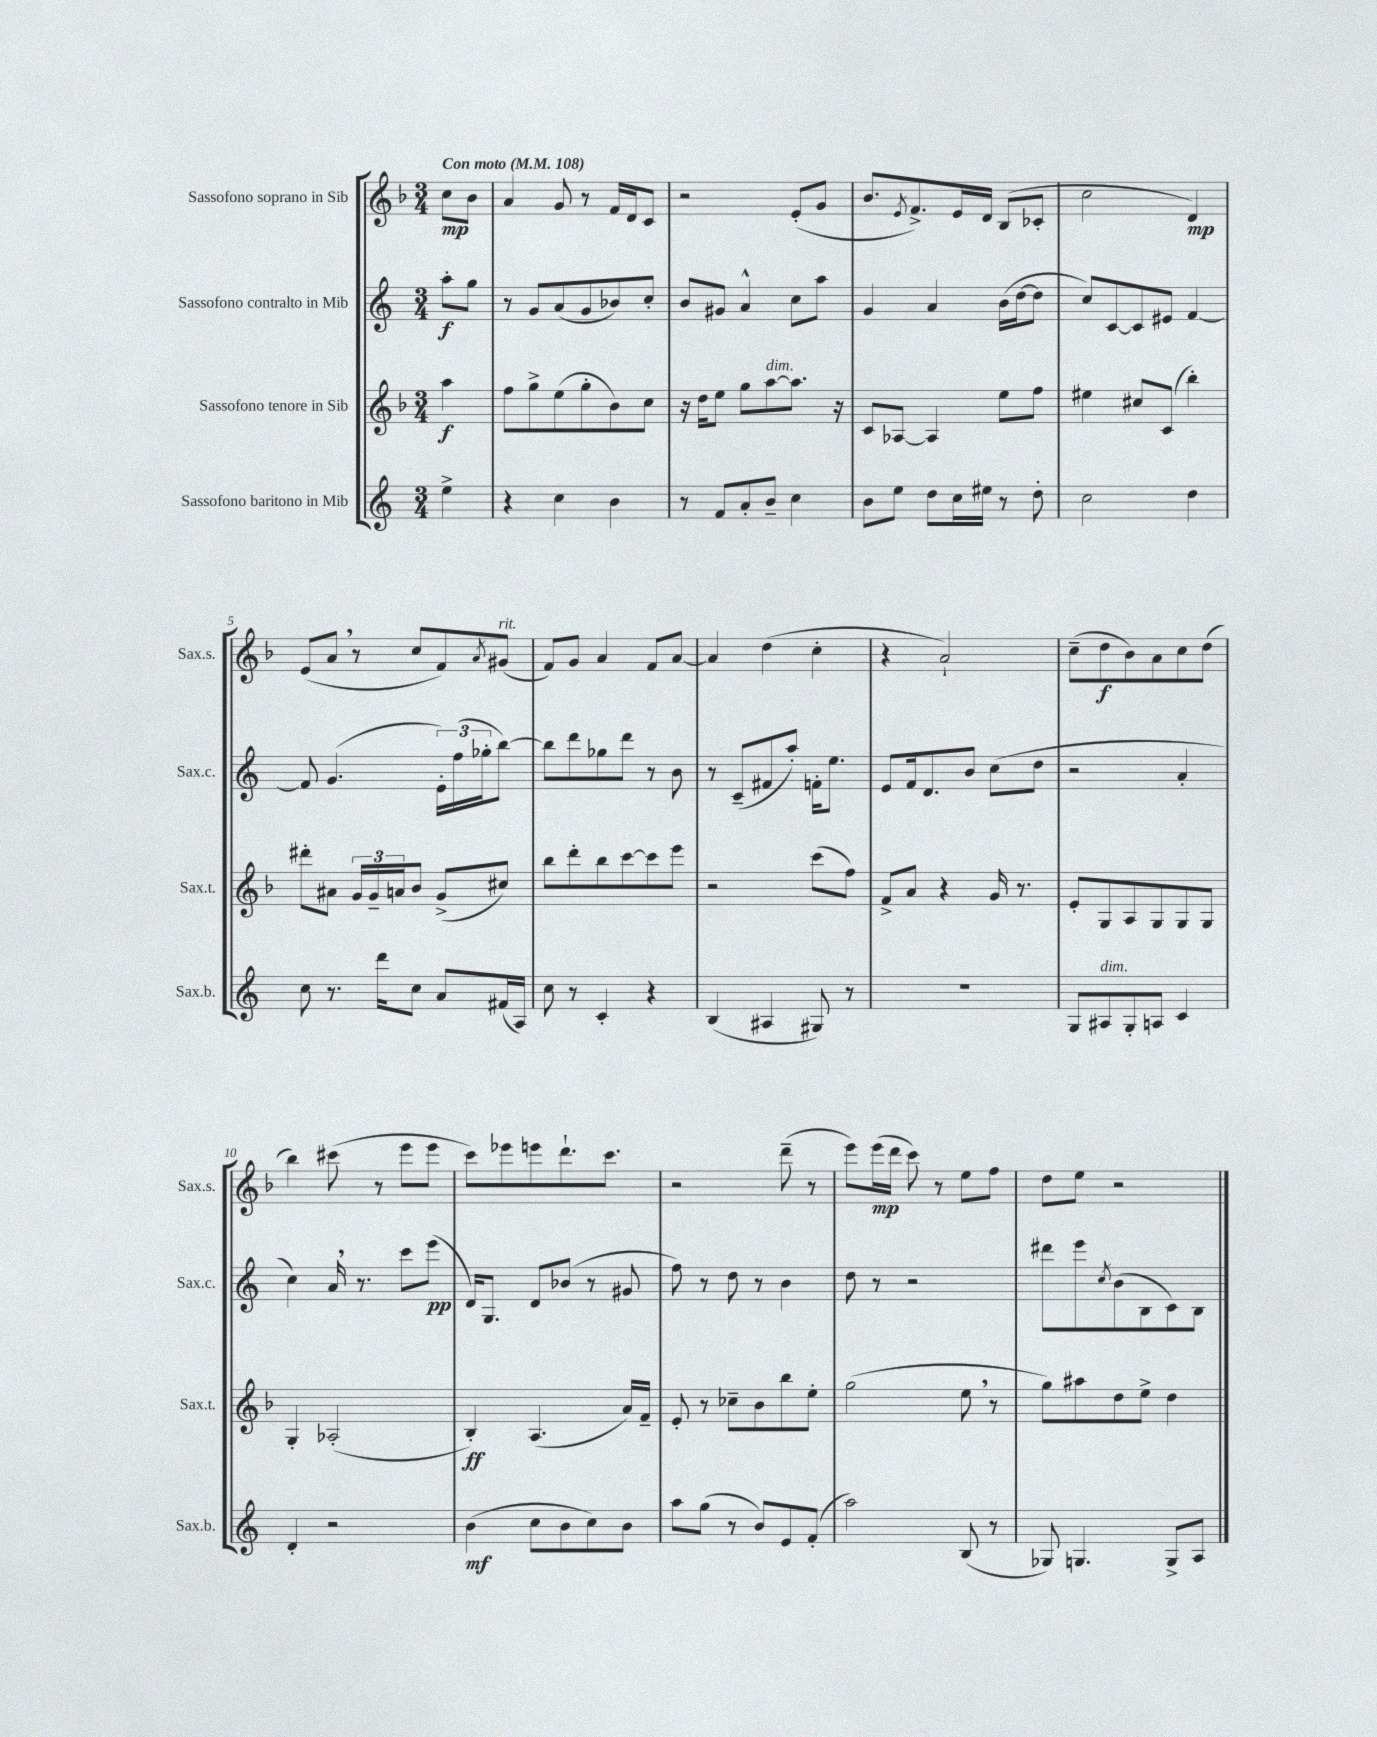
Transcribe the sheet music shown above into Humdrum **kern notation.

**kern	**kern	**kern	**kern
*staff4	*staff3	*staff2	*staff1
*clefG2	*clefG2	*clefG2	*clefG2
*k[]	*k[b-]	*k[]	*k[b-]
*M3/4	*M3/4	*M3/4	*M3/4
*MM108	*MM108	*MM108	*MM108
4ee^	4aa	8aa'	8cc
.	.	8gg	8b-
=	=	=	=
4r	8ff	8r	4a
.	8gg^	8g	.
4cc	(8ee	(8a	8g
.	8gg'	8g	8r
4b	8b-)	8b-)	16f
.	.	.	16d
.	8cc	8cc'	8c
=	=	=	=
8r	16r	8b	2r
.	16dd	.	.
8f	8ee	8g#	.
8a'	8gg	4a^^	.
8b~	[8aa	.	.
4cc	8.aa]	8cc	(8e'
.	.	8aa	8g
.	16r	.	.
=	=	=	=
8b	8c	4g	8.b-
8ee	[8A-	.	.
.	.	.	8qe
.	.	.	8.f^)
8dd	4A-]	4a	.
16cc	.	.	16e
16ee#	.	.	16d
8r	8ee	(16b	(8B-
.	.	[16dd	.
8dd'	8ff	8dd]	8c-'
=	=	=	=
2cc	4ee#	8cc)	2cc
.	.	[8c	.
.	8cc#	8c]	.
.	(8c	8e#	.
4dd	4bb-')	[4f	4d)
=	=	=	=
8cc	8ddd#'	8f]	(8e
8.r	8a#	(4.g	8a
.	24g	.	8r
.	24g~	.	.
16ddd	.	.	.
.	24a	.	.
8cc	8b-	.	8cc
8a	(8g^	24e')	8f)
.	.	(24ff	.
.	.	24gg-'	.
.	.	.	8qa
(16f#	8cc#)	[8bb)	(8g#
16A)	.	.	.
=	=	=	=
8cc	8bb-	8bb]	8f)
8r	8ddd'	8ddd	8g
4c'	8bb-	8gg-	4a
.	[8ccc	8ddd	.
4r	8ccc]	8r	8f
.	8eee	8b	[8a
=	=	=	=
(4B	2r	8r	4a]
.	.	(8c~	.
4A#	.	8f#	(4dd
.	.	8aa')	.
8G#)	(8ccc	16f'	4cc'
.	.	8.ee	.
8r	8ff)	.	.
=	=	=	=
2.r	8f^	8e	4r
.	8a	16f	.
.	.	8.d	.
.	4r	.	2a`)
.	.	8b	.
.	16g	(8cc	.
.	8.r	.	.
.	.	8dd	.
=	=	=	=
8G	8e'	2r	(8cc~
8A#	8G	.	8dd
8G'	8A	.	8b-)
8A	8G	.	8a
4c	8G	4a'	8cc
.	8G	.	(8dd
=	=	=	=
4d'	4G'	4cc)	4bb-)
2r	(2A-'	16a	(8ccc#
.	.	8.r	.
.	.	.	8r
.	.	8ccc	8eee
.	.	(8eee	8eee
=	=	=	=
(4b	4B-')	16d)	8ccc)
.	.	8.G	.
.	.	.	8eee-
8cc	(4.A	8d	8eee
8b	.	(8b-	8.ddd`
8cc)	.	8r	.
.	.	.	8.ccc
8b	16a)	8g#	.
.	16f~	.	.
=	=	=	=
8aa	8e'	8ff)	2r
(8gg	8r	8r	.
8r	8cc-~	8dd	.
8b)	8b-	8r	.
8e	8bb-	4b	(8ddd~
(8f'	8ee'	.	8r
=	=	=	=
2aa)	(2gg	8dd	8eee)
.	.	8r	(16eee
.	.	.	16ddd
.	.	2r	8ccc)
.	.	.	8r
(8B	8ee	.	8ee
8r	8r	.	8ff
=	=	=	=
8G-)	8gg)	8ddd#	8dd
4.G	8aa#	8eee	8ee
.	.	8qcc	.
.	8dd	(8b	2r
.	8ee^	8B	.
8G^	4dd	8c)	.
8A	.	8B	.
==	==	==	==
*-	*-	*-	*-
